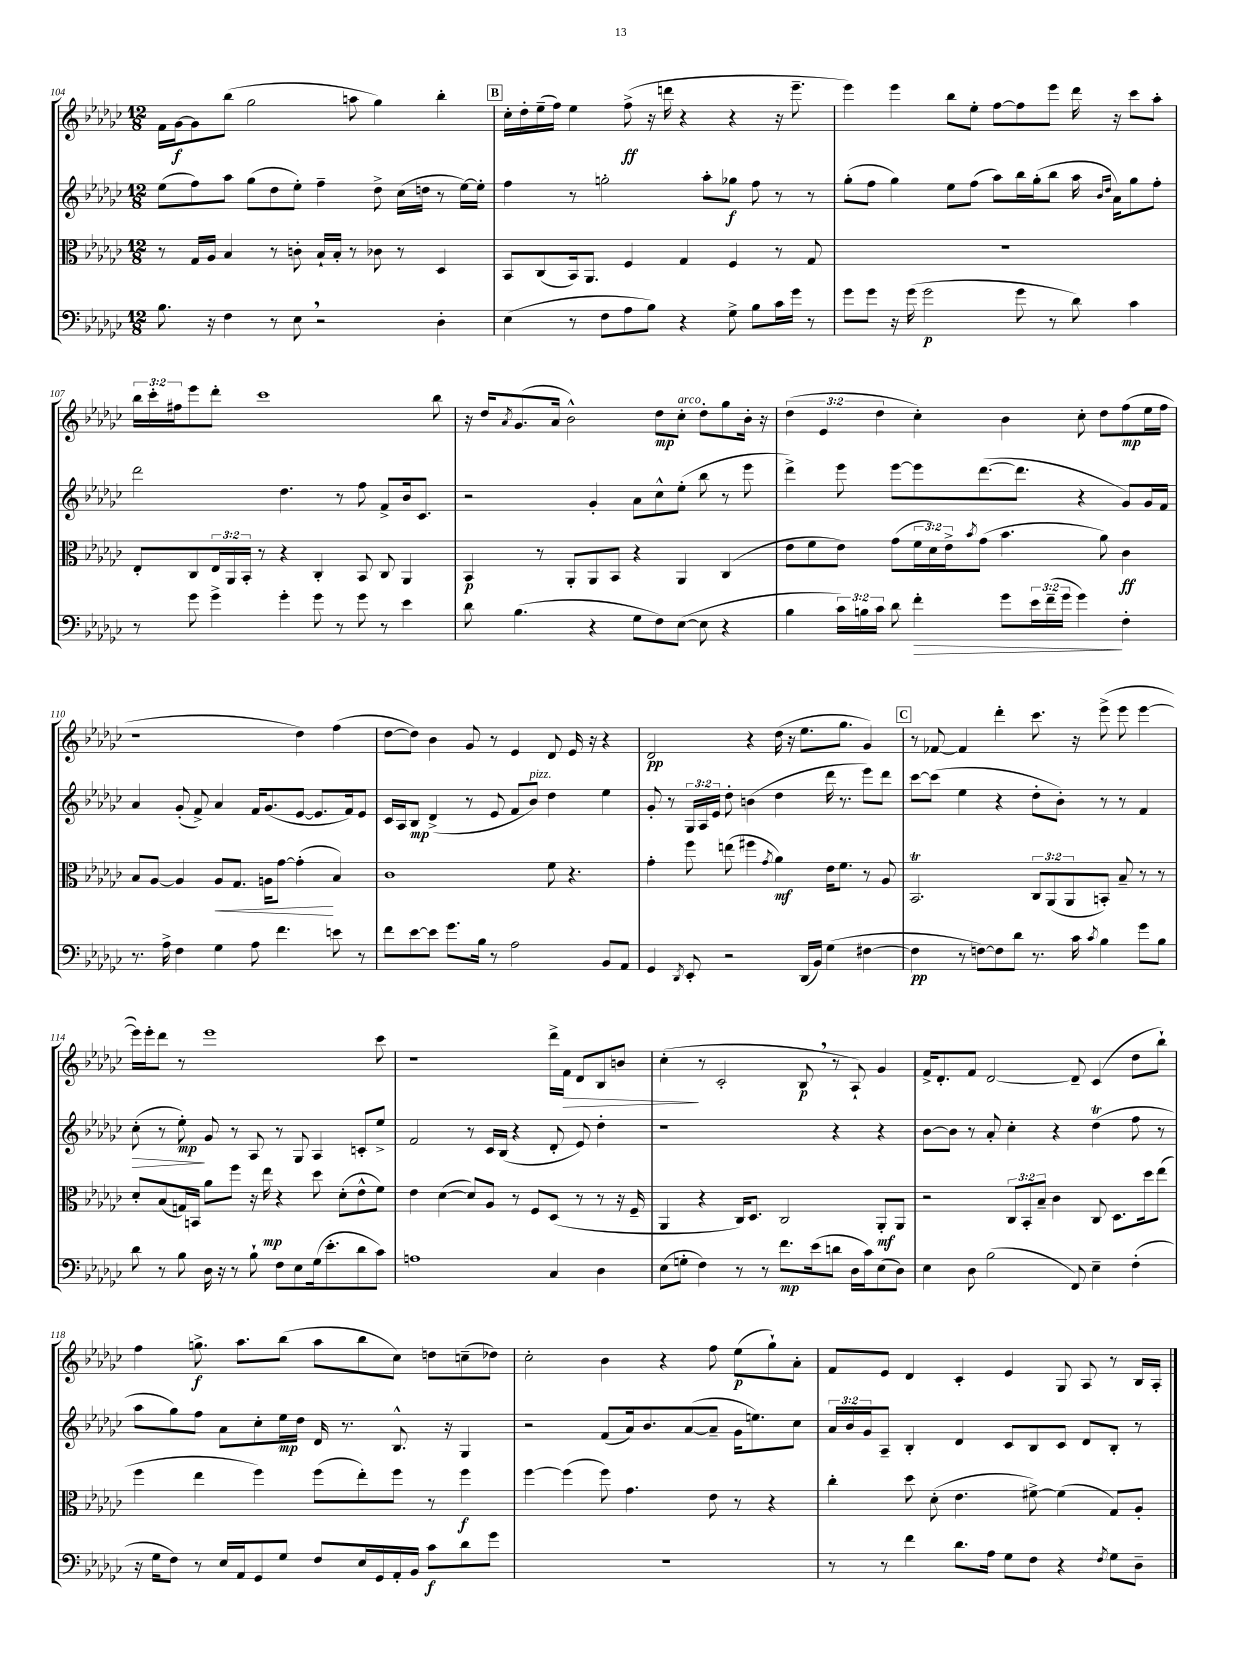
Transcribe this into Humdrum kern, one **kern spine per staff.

**kern	**kern	**kern	**kern
*staff4	*staff3	*staff2	*staff1
*clefF4	*clefC3	*clefG2	*clefG2
*k[b-e-a-d-g-c-]	*k[b-e-a-d-g-c-]	*k[b-e-a-d-g-c-]	*k[b-e-a-d-g-c-]
*M12/8	*M12/8	*M12/8	*M12/8
8.B-\	8r	(8ee-\L	16f\LL
.	.	.	[16g-\J
.	16G-/LL	8ff\)	8g-\]
16r	16A-/JJ	.	.
4F\	4B-/	8aa-\J	(8bb-\J
.	.	(8gg-\L	2gg-\
8r	8r	8dd-\	.
8E-\	8c'\	8ee-'\J)	.
2r	16B-`/LL	4ff~\	.
.	16B-'/JJ	.	.
.	8r	.	8aa\
.	8c-\	8dd-^\	4gg-\)
.	8r	(16cc-\LL	.
.	.	16dd\JJ	.
4D-'\	4D-/	8r	4bb-'\
.	.	[16ee-\LL)	.
.	.	16ee-'\]JJ	.
=	=	=	=
(4E-\	8BB-/L	4ff\	16cc-'\LL
.	.	.	16dd-'\
.	(8C-/	.	(16ee-~\
.	.	.	16ff\JJ)
8r	16BB-/k)	8r	4ee-\
.	8.AA-/J	.	.
8F\L	.	2gg'\	.
8A-\	4F/	.	(8ff^\
8B-\J)	.	.	16r
.	.	.	16ddd\
4r	4G-/	.	4r
.	.	8aa-'\L	.
8G-^\	4F/	8gg-\J	4r
8B-\L	.	8ff\	.
16c-\L	8r	8r	16r
16g-\JJ	.	.	8.eee-~\
8r	8G-/	8r	.
=	=	=	=
8g-\L	1.r	(8gg-'\L	4eee-\)
8g-\J	.	8ff\J	.
16r	.	4gg-\)	4eee-\
(16g-\	.	.	.
2g-\	.	.	.
.	.	8ee-\L	8bb-\L
.	.	(8ff\J	8ee-'\J
.	.	8aa-\L)	[8ff\L
8g-\	.	16bb-\L	8ff\]
.	.	(16gg-'\J	.
8r	.	8bb-\J	8eee-\J
8d-\)	.	16aa-\	16ddd-\
.	.	16qqb-/LL	.
.	.	16qqdd-/JJ	.
.	.	16a-\LK)	16r
4c-\	.	8gg-\	8ccc-\L
.	.	8ff'\J	8aa-'\J
=	=	=	=
8r	8E-'/L	2ddd-\	24bb-\LL
.	.	.	24ccc-'\
.	.	.	24ff#\J
8g-\	8C-/	.	8eee-\
4g-^\	24E-/L	.	8ddd-'\J
.	24AA-/	.	.
.	24BB-'/JJ	.	.
.	8r	.	1ccc-
4g-'\	4r	4.dd-\	.
8g-\	4C-'/	.	.
8r	.	8r	.
8g-\	8BB-/	8ff\	.
8r	8C-/	8f^/L	.
4e-\	4AA-/	16b-/k	.
.	.	8.c-/J	.
.	.	.	8bb-\
=	=	=	=
8d-\	4BB-/	2r	16r
.	.	.	16dd-/LK
.	.	.	8qa-/
(4.B-\	.	.	(8.g-/
.	8r	.	.
.	.	.	16a-/Jk
.	8AA-'/L	.	2b-^^\)
4r	8AA-/	4g-'/	.
.	8BB-/J	.	.
8G-\L	4r	8a-\L	.
8F\)	.	8cc-^^\	8dd-\L
([8E-\J	4AA-/	(8ee-'\J	8cc-'\J
8E-\]	.	8bb-\	8dd-'\L
4r	(4C-/	8r	8gg-\
.	.	8eee-\	16b-'\Jk
.	.	.	16r
=	=	=	=
4B-\	8e-\L	4ddd-^\)	(6dd-\
.	8f\	.	.
.	.	.	6e-/
24c-\LL)	8e-\J)	8eee-\	.
24B\	.	.	.
24c-\JJ	.	.	6dd-\
8d-\	(8g-\L	[8eee-\L	.
4f'\	24f\L	8eee-\]	4cc-'\)
.	24d-\)	.	.
.	24e-^\J	.	.
.	8qb-/	.	.
.	(8g-\J	([8.ddd-\	.
8g-\L	4.b-\	.	4b-\
.	.	8.ddd-\]J	.
24e-\L	.	.	.
(24f~\	.	.	.
24g-\JJ	.	.	.
4g-\)	.	4r	8cc-'\
.	8a-\)	.	8dd-\L
4F'\	4c-\	8g-/L)	(8ff\
.	.	16g-/L	16ee-\L
.	.	16f/JJ	16ff\JJ
=	=	=	=
8.r	8B-/L	4a-/	1r
.	[8A-/J	.	.
16A-^\	.	.	.
4F\	4A-/]	(8g-'/	.
.	.	8f^/)	.
4G-\	8A-/L	4a-/	.
.	8.G-/J	.	.
8A-\	.	16f/LK	.
.	16A\LK	(8.g-/	.
4.f\	[8g-\J	.	.
.	(4g-'\]	[8e-/J	4dd-\)
.	.	8.e-/]L	.
8e\	4B-/)	.	(4ff\
.	.	16f/k)	.
8r	.	8e-/J	.
=	=	=	=
8f\L	1c-	16c-/LL	[8dd-\L
.	.	16A-/J	.
[8e-\	.	8B-/J	8dd-\]J)
8e-\]J	.	(4d-^/	4b-\
8.g-\L	.	.	.
.	.	8r	8g-/
16B-\Jk	.	.	.
8r	.	8e-/	8r
2A-\	.	8f/L	4e-/
.	.	8b-/J)	.
.	8f\	4dd-\	8d-/
.	4.r	.	16e-/
.	.	.	16r
8BB-/L	.	4ee-\	4r
8AA-/J	.	.	.
=	=	=	=
4GG-/	4g-'\	8g-'/	2d-/
.	.	8r	.
8qDD-/	.	.	.
8EE-'/	8ff\	24G-/LL	.
.	.	24A-/	.
.	.	24e-/JJ	.
2r	(8ee\	8dd-'\	.
.	4ff#\	(4b\	4r
.	8qg-/	.	.
.	4a-\)	4dd-\	(16dd-\
.	.	.	16r
(16DD-/LL	.	.	8.ee-\L
16BB-/JJ)	.	.	.
(4G-\	16e-\LK	16ddd-\	.
.	8.f\J	8.r	8.gg-\J
[4F#\	8r	8eee-\L)	4g-/)
.	8A-/	8ddd-\J	.
=	=	=	=
4F#\]	2.BB-/	[8ccc-\L	8r
.	.	(8ccc-\]J	[8f-/
8r	.	4ee-\	4f-/]
[8F\L)	.	.	.
8F\]	.	4r	4ddd-'\
8d-\J	.	.	.
8.r	12C-/L	8dd-'\L	8.ccc-\
.	(12AA-/	.	.
.	.	8b-'\J)	.
.	12AA-/	.	.
16c-\	.	.	16r
8qc-/	.	.	.
4B-\	8BB'/J)	8r	(8eee-^\
.	8B-~/	8r	8eee-\
8g-\L	8r	4f/	[4eee-\
8B-\J	8r	.	.
=	=	=	=
8d-\	8d-'/L	(8cc-'\	16eee-\]LL)
.	.	.	16eee-'\J
8r	(8B-/	8r	8ddd-\J
8B-\	16G/L)	8ee-'\)	8r
.	16BB/JJ	.	.
16D-\	8a-\L	8g-/	1eee-
16r	.	.	.
8r	8ff\J	8r	.
8B-`\	16r	8A-/	.
.	16ee-\	.	.
8F\L	4r	8r	.
8E-\	.	8G-/	.
(16G-\k	8dd-\	4A-/	.
8.e-'\	.	.	.
.	(8d-'\L	.	.
8d-\	8e-^^\	8c'/L	.
8c-\J)	8f\J)	8ee-^/J	8ccc-\
=	=	=	=
1A	4e-\	2f/	1r
.	([4d-\	.	.
.	8d-/]L)	8r	.
.	8A-/J	16c-/LL	.
.	.	(16B-/JJ	.
.	8r	4r	.
.	8F/L	.	.
4C-/	(8D-/J	8d-'/	16ddd-^\LL
.	.	.	16f\JJ
.	8r	8e-/)	8d-/L
4D-\	8r	4dd-'\	8B-/
.	16r	.	8b/J
.	16F~/	.	.
=	=	=	=
(8E-\L	4AA-/	1r	(4cc-'\
8G'\J	.	.	.
4F\)	4r	.	8r
.	.	.	2c-'/
8r	16C-/LK)	.	.
.	8.D-/J	.	.
8r	.	.	.
8.f\L	2C-/	.	.
.	.	.	8B-/
(16e-\k	.	.	.
8d\J	.	4r	8r
16D-\LL	.	.	8A-`/)
16c-\J)	.	.	.
(8E-\	8AA-'/L	4r	4g-/
8D-\J)	8AA-/J	.	.
=	=	=	=
4E-\	2r	[8b-\L	16f^/LK
.	.	.	8.d-'/
.	.	8b-\]J	.
8D-\	.	8r	8f/J
(2B-\	.	8a-'/	[2d-/
.	12C-/L	4cc-'\	.
.	12BB-'/	.	.
.	12B-~/J	.	.
.	4c-\	4r	.
8FF/)	.	.	8d-~/]
4E-~\	8C-/	(4dd-\	(4c-/
.	8.D-\L	.	.
(4F'\	.	8ff\	8dd-\L
.	16dd-\k	.	.
.	(8ee-\J	8r	8bb-`\J)
=	=	=	=
16r	4ff\	8aa-\L	4ff\
16G-\LK	.	.	.
8F\J)	.	8gg-\)	.
8r	4ee-\	8ff\J	8.gg^\
16E-/LL	.	8a-\L	.
16AA-/J	.	.	8.aa-\L
8GG-/	4ff\)	8cc-'\	.
8G-/J	.	16ee-\L	(8bb-\J
.	.	16dd-\JJ	.
8F/L	(8ff\L	16d-/	8aa-\L
.	.	8.r	.
16E-/L	8ee-'\)	.	8bb-\
16GG-/	.	.	.
16AA-'/	8ff\J	8.B-^^/	8cc-\J)
16BB-/JJ	.	.	.
8c-\L	8r	.	8dd\L
.	.	16r	.
8d-\	4ff\	4G-/	(8cc~\
8g-\J	.	.	8dd-\J)
=	=	=	=
1.r	[4ff\	2r	2cc-'\
.	(4ff\]	.	.
.	8ff\)	(8f/L	4b-\
.	4.g-\	16a-/k)	.
.	.	8.b-/	.
.	.	.	4r
.	.	([8a-/	.
.	8e-\	8a-~/]J	8ff\
.	8r	16g-\LK	(8ee-\L
.	.	8.ee\)	.
.	4r	.	8gg-`\)
.	.	8cc-\J	8a-'\J
=	=	=	=
8r	4cc-'\	24a-/LL	8f/L
.	.	24b-/	.
.	.	24g-/J	.
8r	.	8A-~/J	8e-/J
4f\	8dd-\	4B-'/	4d-/
.	(8d-'\	.	.
8.d-\L	4.e-\	4d-/	4c-'/
16A-\Jk	.	.	.
8G-\L	.	8c-/L	4e-/
8F\J	[8f#^\)	8B-/	.
4r	(4f#\]	8c-/J	8G-/
.	.	8d-/L	8A-/
8qF/	.	.	.
8G-\L	8G-/L)	8B-'/J	8r
8D-~\J	8A-'/J	8r	16B-/LL
.	.	.	16A-'/JJ
==	==	==	==
*-	*-	*-	*-
